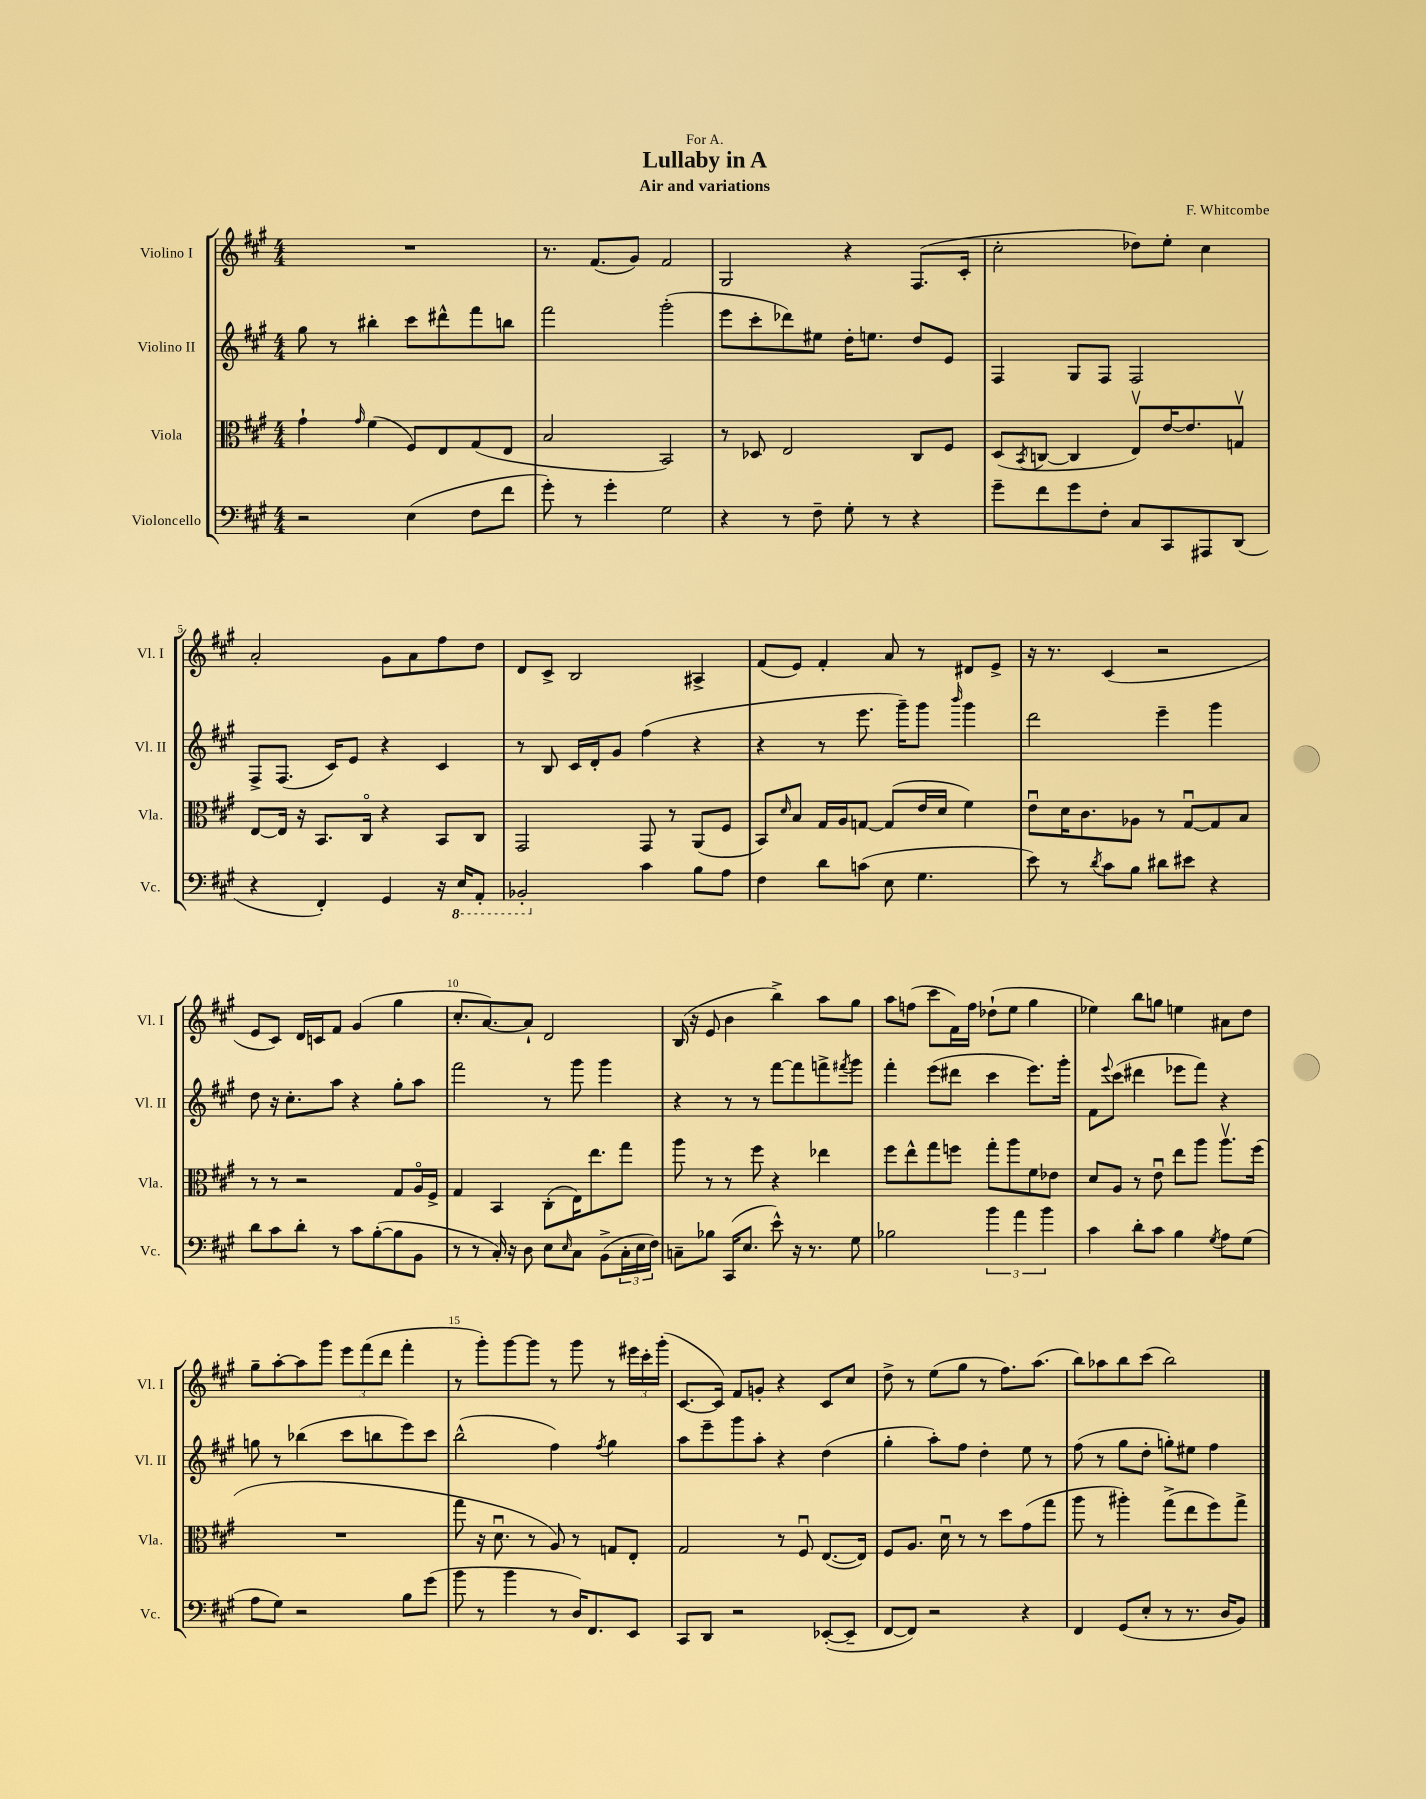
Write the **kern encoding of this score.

**kern	**kern	**kern	**kern
*part4	*part3	*part2	*part1
*staff4	*staff3	*staff2	*staff1
*I"Violoncello	*I"Viola	*I"Violino II	*I"Violino I
*I'Vc.	*I'Vla.	*I'Vl. II	*I'Vl. I
*clefF4	*clefC3	*clefG2	*clefG2
*k[f#c#g#]	*k[f#c#g#]	*k[f#c#g#]	*k[f#c#g#]
*M4/4	*M4/4	*M4/4	*M4/4
=1	=1	=1	=1
2r	4g#`\	8gg#\	1r
.	.	8r	.
.	16qqg#/	.	.
.	(4f#\	4bb#X'\	.
(4E\	8F#/L)	8ccc#\L	.
.	8E/	8ddd#X^^\	.
8F#\L	(8G#/	8fff#\	.
8f#\J	8E/J	8bbn\J	.
=2	=2	=2	=2
8g#'\)	2B/	2fff#\	8.r
8r	.	.	.
.	.	.	(8.f#/L
4g#'\	.	.	.
.	.	.	8g#/J)
2G#\	2BB/)	(2ggg#'\	2f#/
=3	=3	=3	=3
4r	8r	8eee\L	2G#/
.	8D-X/	8ccc#'\	.
8r	2E/	8ddd-X\)	.
8F#~\	.	8ee#X\J	.
8G#'\	.	16dd'\KL	4r
.	.	8.een\J	.
8r	.	.	.
4r	8C#/L	8dd/L	(8.F#/L
.	8F#/J	8e/J	.
.	.	.	16c#'/Jk
=4	=4	=4	=4
8g#~\L	(8D/L	4F#/	2cc#'\
.	8qBB/	.	.
8f#\	[8Cn/J	.	.
8g#\	4C/]	8G#/L	.
8F#'\J	.	8F#/J	.
8C#/L	8Ev/L)	2F#/	8dd-X\L)
8CC#/	[16e/K	.	8ee'\J
.	8.e/]	.	.
8AAA#X/	.	.	4cc#\
(8DD/J	8Gnv/J	.	.
!!LO:LB:g=z
=5	=5	=5	=5
4r	[8E/L	8F#^/L	2a'/
.	16E/Jk]	(8.F#/J	.
.	16r	.	.
4FF#'/)	8.BB/L	.	.
.	.	16c#/KL)	.
.	.	8e/J	.
.	16C#/Jk	.	.
4GG#/	4r	4r	8g#\L
.	.	.	8a\
16r	8BB/L	4c#/	8ff#\
*8ba	*	*	*
16EE/KL	.	.	.
8AAA'/J	8C#/J	.	8dd\J
=6	=6	=6	=6
2BBB-X'/	2GG#/	8r	8d/L
.	.	8B/	8c#^/J
.	.	16c#/LL	2B/
.	.	16d'/J	.
.	.	8g#/J	.
*X8ba	*	*	*
4c#\	8GG#/	(4ff#\	.
.	8r	.	.
8B\L	(8AA/L	4r	4A#X^/
8A\J	8F#/J	.	.
=7	=7	=7	=7
4F#\	8BB/L)	4r	(8f#/L
.	16qqd/	.	.
.	8B/J	.	8e/J)
8d\L	16G#/LL	8r	4f#'/
.	16A/J	.	.
(8cn\J	[8Gn/J	8.eee\	.
8E\	(8G/L]	.	8a/
.	.	16ggg#~\KL)	.
4.G#\	16e/L	8ggg#\J	8r
.	16d/JJ	.	.
.	.	16qqbbb/	.
.	4f#\)	4ggg#\	8d#X/L
.	.	.	8e^/J
=8	=8	=8	=8
8e\)	8eu\L	2ddd\	16r
.	.	.	8.r
8r	16d\K	.	.
.	8.c#\	.	.
8qd/	.	.	.
8c#\L	.	.	(4c#/
8B\J	8A-X\J	.	.
8d#X\L	8r	4eee~\	2r
8e#X\J	[8G#u/L	.	.
4r	8G#/]	4ggg#\	.
.	8B/J	.	.
!!LO:LB:g=z
=9	=9	=9	=9
8d\L	8r	8dd\	8e/L
8c#\	8r	16r	8c#/J)
.	.	8.cc#'\L	.
8d'\J	2r	.	16d/LL
.	.	.	16cn/J
8r	.	8aa\J	8f#/J
8c#\L	.	4r	(4g#/
([8B'\	.	.	.
8B\]	8G#/L	8gg#'\L	4gg#\
8BB\J	16A/L	8aa\J	.
.	16F#^/JJ	.	.
=10	=10	=10	=10
8r	4G#/	2fff#\	8.cc#'/L
8r	.	.	.
.	.	.	[8.a/)
16C#'/)	4BB/	.	.
16r	.	.	.
8D\	.	.	8a`/J]
8E\L	(8C#'\L	8r	2d/
16qqE/	.	.	.
8C#\J	16E\K)	8ggg#\	.
.	8.ee\	.	.
(8BB^\L	.	4ggg#\	.
24C#'\L	8gg#\J	.	.
24E\	.	.	.
24F#\JJ)	.	.	.
=11	=11	=11	=11
8Cn~\L	8aa\	4r	(16B/
.	.	.	16r
8B-X\J	8r	.	8e/
(16CC#/KL	8r	8r	4b\
8.E/J	.	.	.
.	8ff#\	8r	.
8e^^\)	4r	[8fff#\L	4bb^\)
16r	.	8fff#\]	.
8.r	.	.	.
.	4ee-X\	8fffn^\	8aa\L
.	.	8qfff#X/	.
8G#\	.	8ggg#\J	8gg#\J
=12	=12	=12	=12
2B-X\	8ff#\L	4fff#'\	8aa\L
.	8ee^^\	.	(8ffn\J
.	8gg#\	(8eee\L	8ccc#\L
.	8ffn\J	8ddd#X\J	16f#\L)
.	.	.	16ff\JJ
6b\	8gg#'\L	4ccc#\	(8dd-X`\L
.	8aa\	.	8ee\J
6a\	.	.	.
.	8f#\	8.eee\L)	4gg#\
6b\	.	.	.
.	8e-X\J	.	.
.	.	16ggg#'\Jk	.
=13	=13	=13	=13
4c#\	8d/L	8f#\L	4ee-X\)
.	.	8qqeee/	.
.	8A/J	(8ccc#\J	.
8d'\L	8r	4ddd#X\	8bb\L
8c#\J	8eu\	.	8ggn\J
4B\	8ee\L	8eee-X\L	4een\
.	8aa\J	8fff#\J)	.
8qG#/	.	.	.
8A\L	8.aav\L	4r	8a#X\L
(8G#\J	.	.	8dd\J
.	(16ff#\Jk	.	.
!!LO:LB:g=z
=14	=14	=14	=14
8A\L	1r	8ggn\	8gg#~\L
8G#\J)	.	8r	[8aa'\
2r	.	(4bb-X\	8aa\]
.	.	.	8ggg#\J
.	.	8ccc#\L	12eee\L
.	.	.	(12fff#\
.	.	8bbn\	.
.	.	.	12ddd\J
8B\L	.	8eee\)	4fff#'\
(8g#\J	.	8ccc#\J	.
=15	=15	=15	=15
8b\	8gg#\	(2bb^^\	8r
8r	16r	.	8ggg#'\L)
.	8.du\	.	.
4b\	.	.	[8ggg#\
.	8r	.	8ggg#\J]
8r	8A/)	4ff#\)	8r
16D/KL)	8r	.	8ggg#\
8.FF#/	.	.	.
.	.	8qff#/	.
.	8Gn/L	4gg#\	8r
8EE/J	8E'/J	.	24eee#X\LL
.	.	.	24ccc#'\
.	.	.	(24ggg#'\JJ
=16	=16	=16	=16
8CC#/L	2G#/	8aa\L	[8.c#/L
8DD/J	.	8eee~\	.
.	.	.	16c#/Jk])
2r	.	8ggg#\	8f#/L
.	.	8aa'\J	8gn'/J
.	8r	4r	4r
.	8F#u/	.	.
([8EE-X'/L	([8.E/L	(4dd\	8c#/L
8EE-~/J]	.	.	8cc#/J
.	16E/Jk])	.	.
=17	=17	=17	=17
[8FF#/L	8F#/L	4gg#'\	8dd^\
8FF#/J])	8.A/J	.	8r
2r	.	8aa'\L)	(8ee\L
.	16du\	.	.
.	8r	8ff#\J	8gg#\J
.	8r	4dd'\	8r
.	8dd\L	.	8.ff#\L)
4r	(8g#\	8ee\	.
.	.	.	(8.aa\J
.	8gg#\J	8r	.
=18	=18	=18	=18
4FF#/	8aa\	(8ff#\	8bb\L)
.	8r	8r	8aa-X\
(8GG#/L	4aa#X'\)	8gg#\L	8bb\
8E'/J	.	8dd'\J	(8ccc#\J
8r	(8gg#^\L	8ggn'\L)	2bb\)
8.r	8ee\	8ee#X\J	.
.	8ff#\)	4ff#\	.
16D/KL	.	.	.
8BB/J)	8gg#^\J	.	.
==	==	==	==
*-	*-	*-	*-
